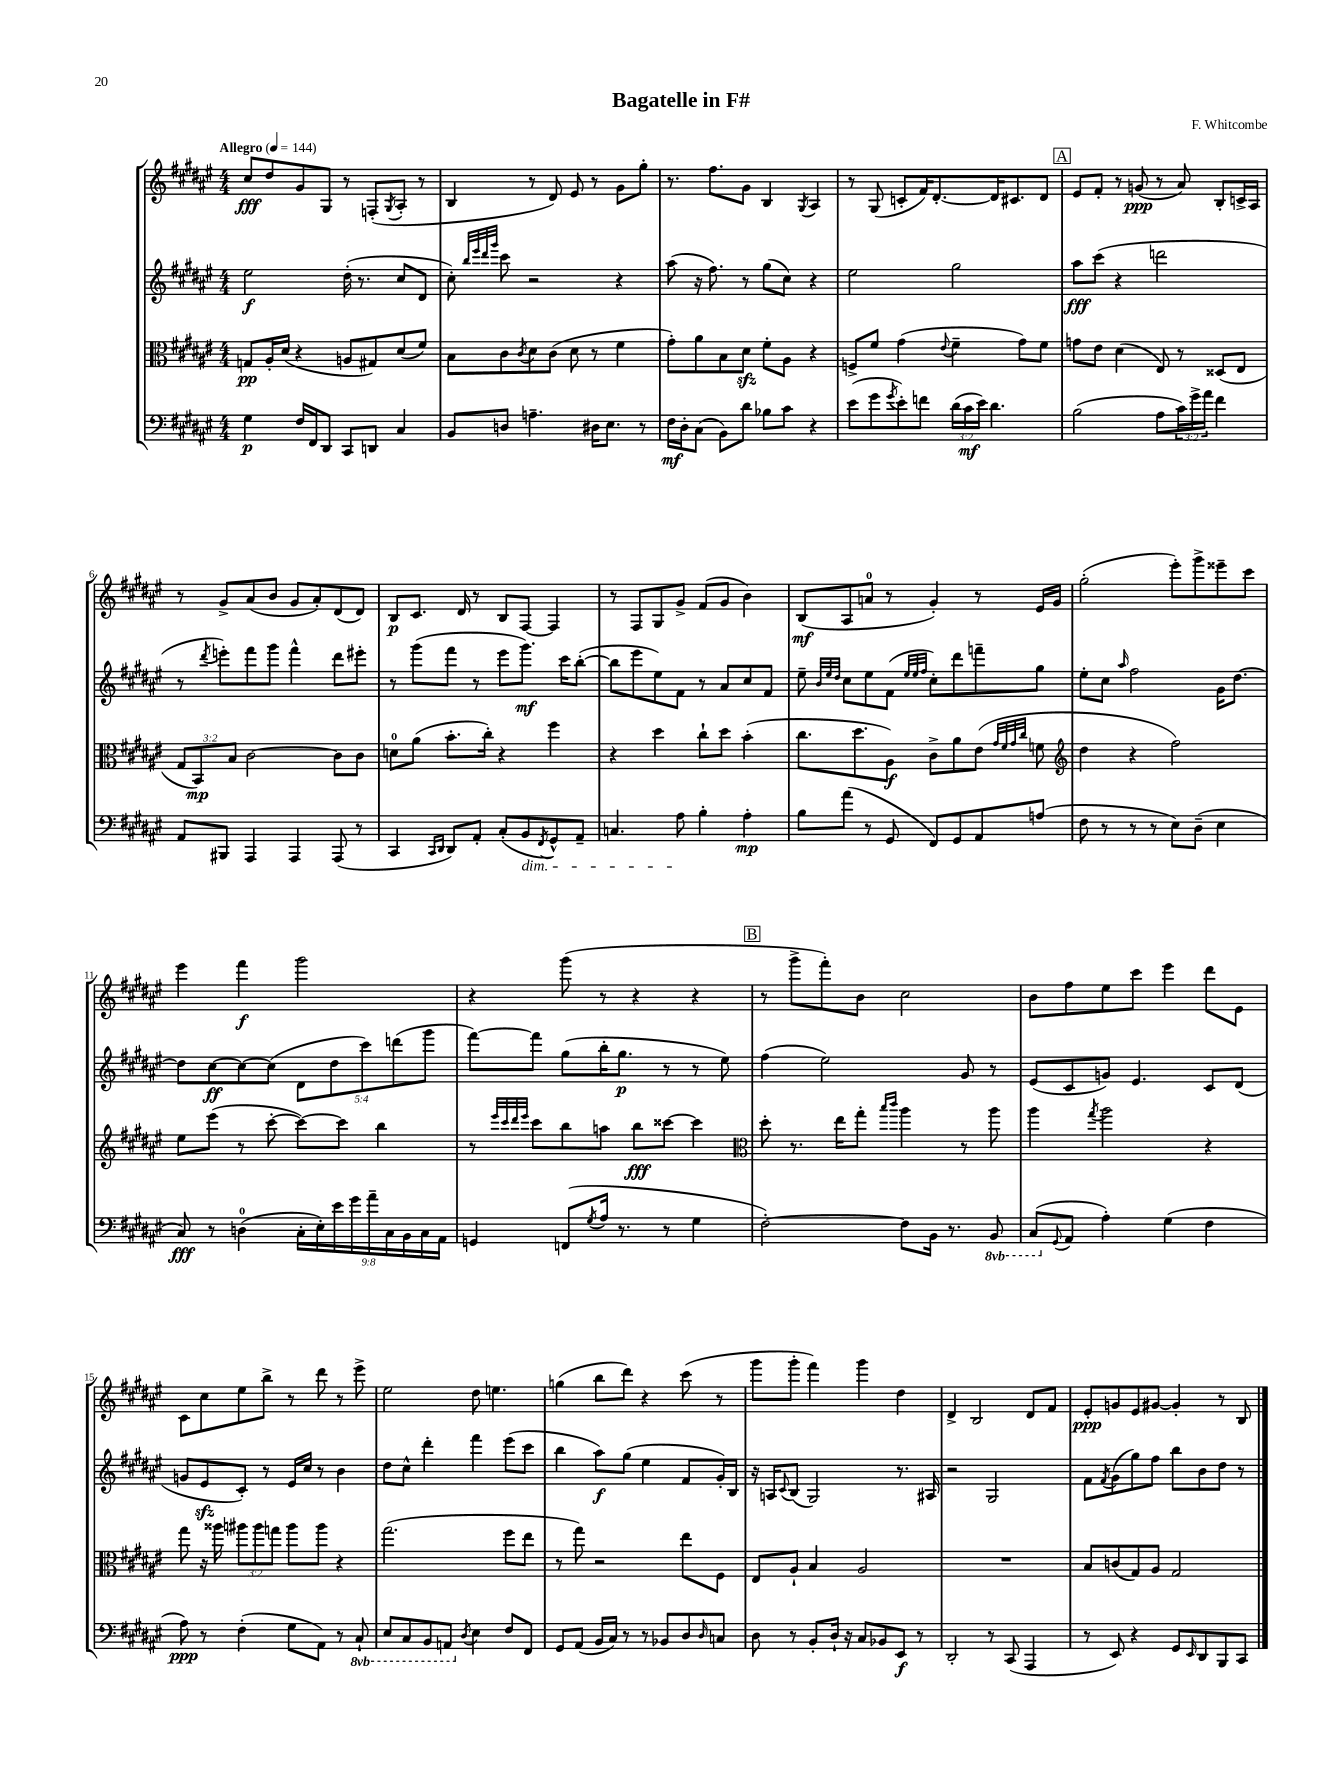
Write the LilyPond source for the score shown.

\header { title = "Bagatelle in F#" composer = "F. Whitcombe" }
<<
\new StaffGroup <<
\new Staff = "s0" {
    \clef treble \key fis \major \numericTimeSignature \time 4/4 \tempo "Allegro" 4 = 144
    cis''8\fff dis''8 gis'8 gis8 r8 f8-.( \acciaccatura { gis8 } ais8-. r8 |
    b4 r8 dis'8) eis'8 r8 gis'8 gis''8-. |
    r8. fis''8. gis'8 b4 \acciaccatura { gis8 } ais4 |
    r8 gis8( c'8-. fis'16) dis'8.~-. dis'16 cis'8. dis'8 |
    \mark \markup { \box "A" } eis'8 fis'8-. r8 g'8\ppp( r8 ais'8) b8-. c'16-> ais16 |
    r8 gis'8-> ais'8( b'8 gis'8 ais'8-.) dis'8( dis'8) |
    b8\p cis'8. dis'16 r8 b8 fis8~ fis4 |
    r8 fis8 gis8 gis'8-> fis'8( gis'8 b'4) |
    b8\mf( ais8 a'8-0 r8 gis'4-.) r8 eis'16 gis'16 |
    gis''2-.( eis'''8-.) gis'''8-> eisis'''8-- cis'''8 |
    eis'''4 fis'''4\f gis'''2 |
    r4 gis'''8( r8 r4 r4 |
    \mark \markup { \box "B" } r8 gis'''8-> fis'''8-.) b'8 cis''2 |
    b'8 fis''8 eis''8 cis'''8 eis'''4 dis'''8 eis'8 |
    cis'8 cis''8 eis''8 b''8-> r8 dis'''8 r8 eis'''8-> |
    eis''2 dis''8 e''4. |
    g''4( b''8 dis'''8) r4 cis'''8( r8 |
    gis'''8 gis'''8-. fis'''4) gis'''4 dis''4 |
    dis'4-> b2 dis'8 fis'8 |
    eis'8-.\ppp g'8 eis'8 gis'8~ gis'4-. r8 b8 \bar "|." |
}
\new Staff = "s1" {
    \clef treble \key fis \major \numericTimeSignature \time 4/4 \override Staff.TupletNumber.text = #tuplet-number::calc-fraction-text
    eis''2\f dis''16-.( r8. cis''8 dis'8 |
    cis''8-.) \grace { b''32 eis'''32 dis'''32 gis'''32 } cis'''8 r2 r4 |
    ais''8( r16 fis''8.) r8 gis''8( cis''8) r4 |
    eis''2 gis''2 |
    \mark \markup { \box "A" } ais''8\fff cis'''8( r4 d'''2 |
    r8 \acciaccatura { dis'''8 } e'''8-.) fis'''8 gis'''8 fis'''4-^ dis'''8 eis'''8-. |
    r8 gis'''8( fis'''8 r8 eis'''8 gis'''8.\mf) cis'''16 b''8~-.( |
    b''8 eis'''8 eis''8) fis'8 r8 ais'8 cis''8 fis'8 |
    eis''8-- \grace { b'32 eis''32 dis''32 } cis''8 eis''8 fis'8( \grace { eis''32 eis''32 fis''32 } cis''8-.) dis'''8 f'''8-- gis''8 |
    eis''8-. cis''8 \grace { ais''16 } fis''2 gis'16 dis''8.~ |
    dis''8 cis''8~\ff cis''8~ cis''8( \tuplet 5/4 { dis'8 dis''8 cis'''8) d'''8( gis'''8 } |
    fis'''8~) fis'''8 gis''8( b''16-. gis''8.\p r8 r8 eis''8) |
    \mark \markup { \box "B" } fis''4( eis''2) gis'8 r8 |
    eis'8( cis'8 g'8) eis'4. cis'8 dis'8( |
    g'8 eis'8\sfz cis'8-.) r8 eis'16 cis''16 r8 b'4 |
    dis''8 cis''8-^ dis'''4-. fis'''4 eis'''8( cis'''8 |
    b''4 ais''8\f) gis''8( eis''4 fis'8 gis'16-.) b16 |
    r16 a16 \appoggiatura { cis'8 } b8( gis2) r8. ais16 |
    r2 gis2 |
    fis'8 \acciaccatura { fis'8 } gis'8( gis''8) fis''8 b''8 b'8 dis''8 r8 \bar "|." |
}
\new Staff = "s2" {
    \clef alto \key fis \major \numericTimeSignature \time 4/4 \override Staff.TupletNumber.text = #tuplet-number::calc-fraction-text
    g8\pp ais16-. dis'16( r4 a8 gis8) dis'8( fis'8) |
    b8 cis'8 \acciaccatura { cis'8 } dis'8 cis'8( dis'8 r8 fis'4 |
    gis'8-.) ais'8 b8 dis'8\sfz fis'8-. ais8 r4 |
    f8-> fis'8 gis'4( \appoggiatura { eis'8 } fis'4-- gis'8) fis'8 |
    \mark \markup { \box "A" } g'8 eis'8 dis'4( eis8) r8 disis8( eis8 |
    \tuplet 3/2 { gis8 b,8\mp) b8 } cis'2~ cis'8 cis'8 |
    d'8-0 ais'8( b'8.-. cis''16-.) r4 fis''4 |
    r4 dis''4 cis''8-! dis''8 b'4-.( |
    cis''8. dis''8. ais8\f) cis'8-> ais'8 eis'8( \grace { gis'32 fis'32 gis'32 cis''32 } f'8 |
    \clef treble dis''4 r4 fis''2) |
    eis''8 eis'''8( r8 cis'''8~-. cis'''8~) cis'''8 b''4 |
    r8 \grace { eis'''32 cis'''32 dis'''32 eis'''32 } cis'''8 b''8 a''8 b''8\fff cisis'''8~ cisis'''4 |
    \mark \markup { \box "B" } \clef alto dis''8-. r8. eis''16 gis''8-. \grace { b''16 cis'''16 } ais''4 r8 ais''8 |
    ais''4 \acciaccatura { gis''8 } ais''2 r4 |
    gis''8 r16 aisis''16 \tuplet 3/2 { ais''8 ais''8 g''8 } ais''8 ais''8 r4 |
    gis''2.( fis''8 eis''8 |
    r8 gis''8) r2 eis''8 fis8 |
    eis8 ais8-! b4 ais2 |
    R1 |
    b8 c'8( gis8) ais8 gis2 \bar "|." |
}
\new Staff = "s3" {
    \clef bass \key fis \major \numericTimeSignature \time 4/4 \override Staff.TupletNumber.text = #tuplet-number::calc-fraction-text \set Staff.ottavationMarkups = #ottavation-simple-ordinals
    gis4\p fis16 fis,16 dis,8 cis,8 d,8 cis4 |
    b,8 d8 a4.-- dis16 eis8. r8 |
    fis16\mf dis16-. cis8( b,8) dis'8 bes8 cis'8 r4 |
    eis'8( gis'8 \acciaccatura { gis'8 } eis'8-.) f'8 \tuplet 3/2 { dis'16( cis'16\mf eis'16) } dis'4. |
    \mark \markup { \box "A" } b2( ais8 \tuplet 3/2 { cis'16) gis'16-> ais'16 } fis'4 |
    ais,8 bis,,8 ais,,4 ais,,4 ais,,8( r8 |
    cis,4 \grace { cis,16 dis,16 } dis,8) ais,8-. cis8-.( b,8\dim \acciaccatura { fis,8 } gis,8-^) ais,8-- |
    c4. ais8\! b4-. ais4-.\mp |
    b8 ais'8( r8 gis,8 fis,8) gis,8 ais,8 a8( |
    fis8 r8 r8 r8 eis8) dis8--( eis4 |
    cis8\fff) r8 d4-0( \tuplet 9/8 { cis16-. eis16-.) eis'16 gis'16 ais'16-- cis16 b,16 cis16 ais,16 } |
    g,4 f,8( \acciaccatura { gis8 } ais16 r8. r8 gis4 |
    \mark \markup { \box "B" } fis2~-.) fis8 b,16 r8. \ottava #-1 b,,8 |
    cis,8( \ottava #0 \appoggiatura { gis,8 } ais,8 ais4-.) gis4( fis4 |
    ais8\ppp) r8 fis4-.( gis8 ais,8) r8 \ottava #-1 cis,8-! |
    eis,8 cis,8 b,,8 a,,8 \ottava #0 \acciaccatura { dis8 } eis4 fis8 fis,8 |
    gis,8 ais,8( b,16 cis16) r8 r8 bes,8 dis8 \grace { dis16 } c8 |
    dis8 r8 b,8-. dis16-! r16 cis8 bes,8 eis,8\f r8 |
    dis,2-. r8 cis,8( ais,,4 |
    r8 eis,8) r4 gis,8 \grace { eis,16 } dis,8 b,,8 cis,8 \bar "|." |
}
>>
>>
